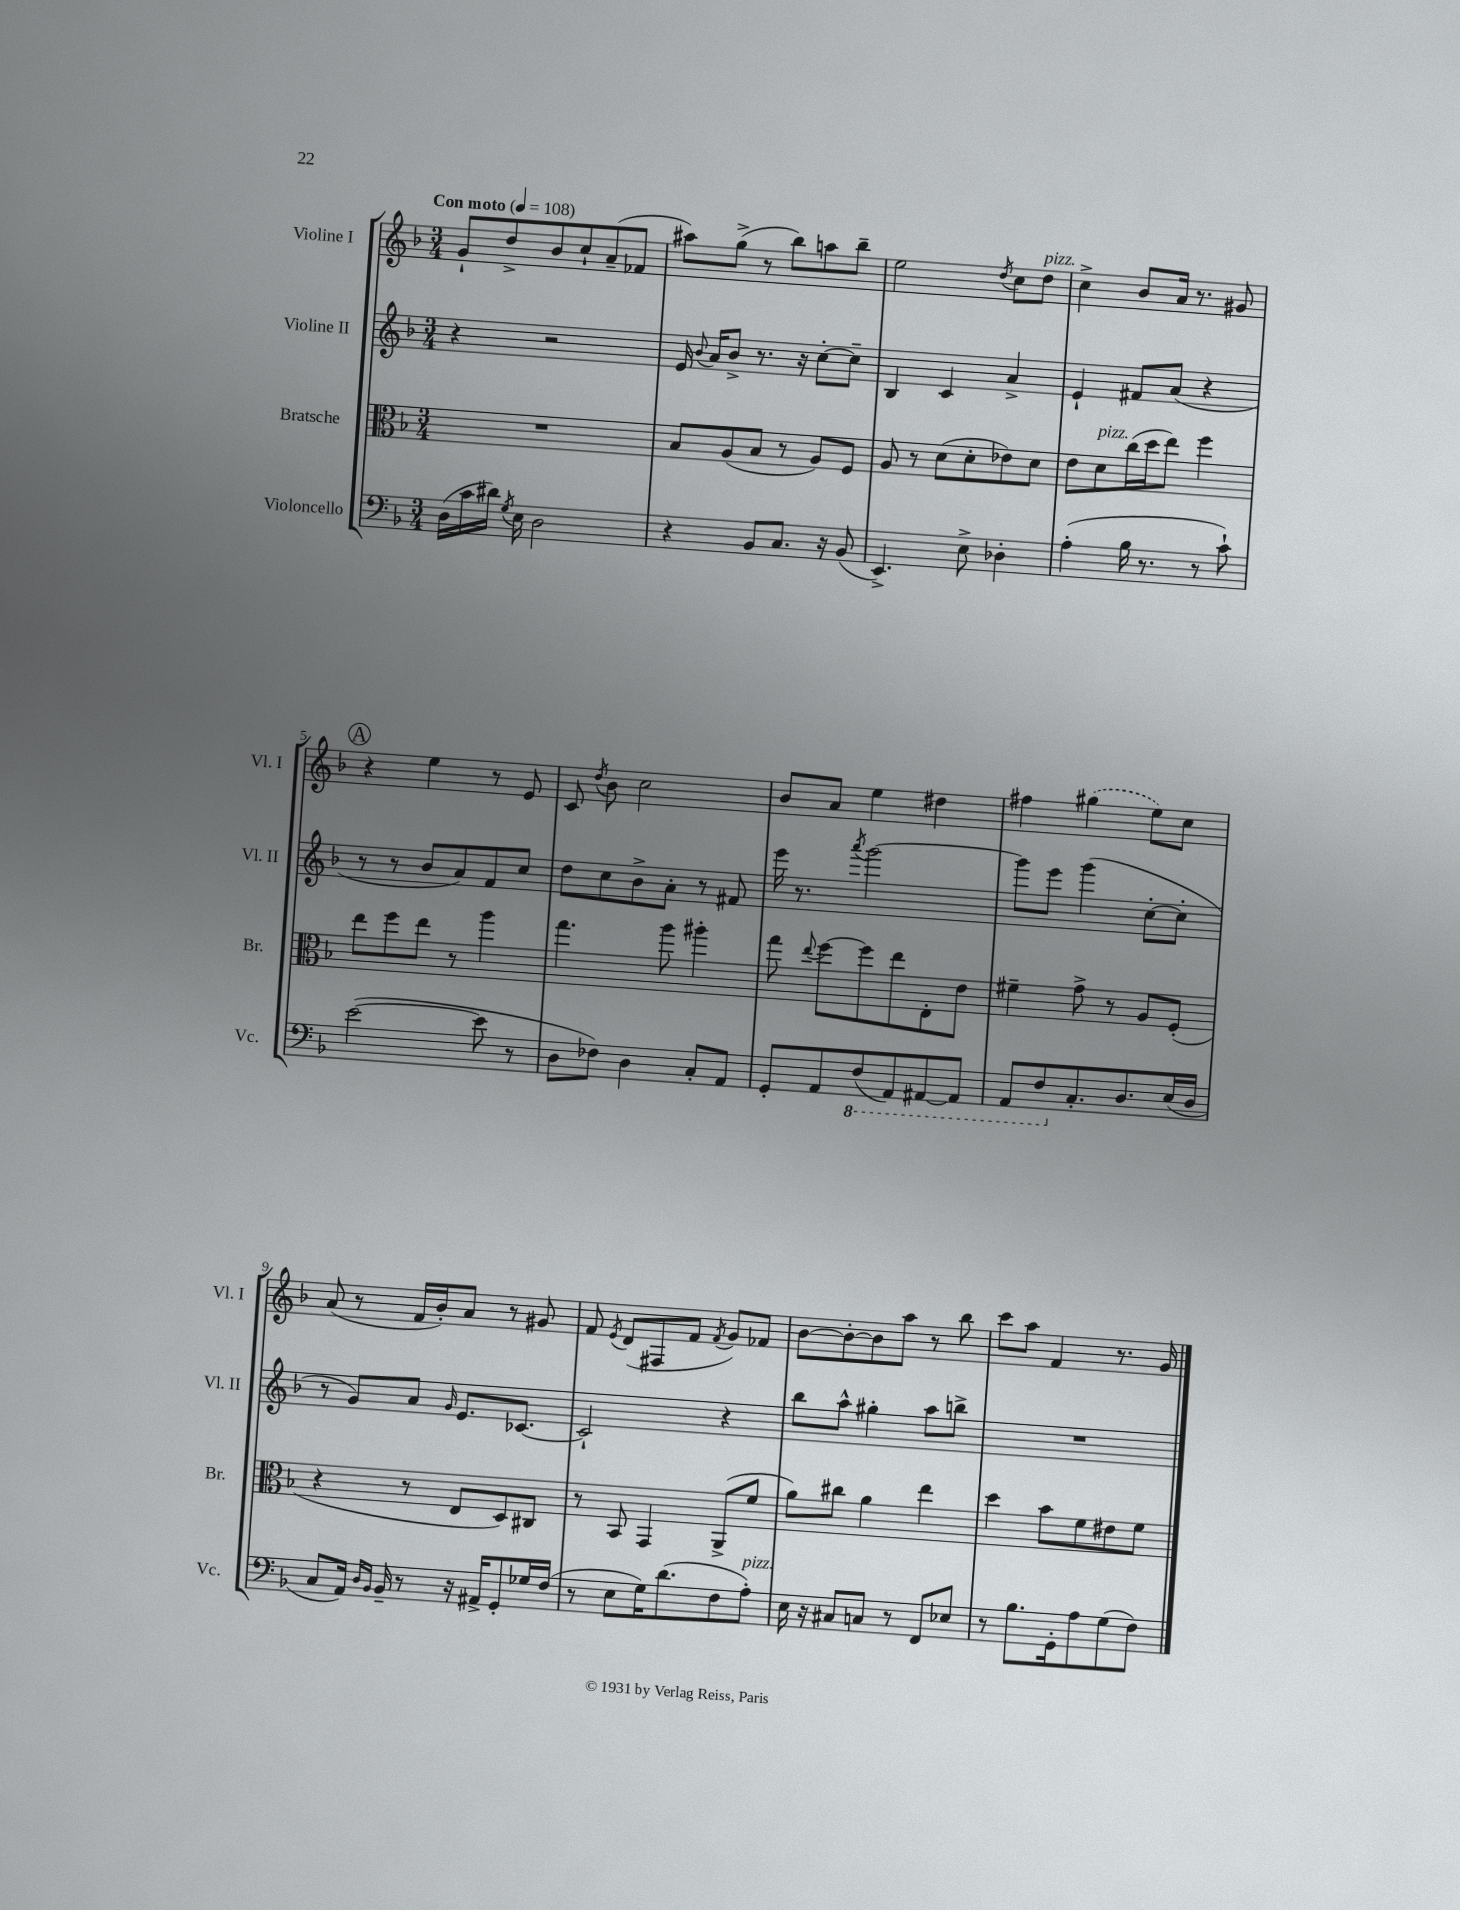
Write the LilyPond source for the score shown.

<<
\new StaffGroup <<
\new Staff = "s0" \with { instrumentName = "Violine I" shortInstrumentName = "Vl. I" } {
    \clef treble \key f \major \numericTimeSignature \time 3/4 \tempo "Con moto" 4 = 108
    \autoBeamOff g'8[-! d''8-> bes'8 c''8-! a'8--( fes'8] |
    ais''8[) g''8]->( r8 bes''8[) a''8 bes''8]-- |
    e''2 \acciaccatura { d''8 } c''8[ d''8]^\markup { \italic "pizz." } |
    c''4-> bes'8[ a'16] r8. gis'8 |
    \mark \markup { \circle "A" } r4 e''4 r8 e'8 |
    c'8 \acciaccatura { d''8 } bes'8 c''2 |
    bes'8[ a'8] e''4 dis''4 |
    fis''4 \once \slurDashed gis''4( e''8[) c''8] |
    a'8( r8 f'16[ bes'16-.) a'8] r8 gis'8 |
    f'8 \acciaccatura { e'8 } d'8[( fis8 f'8] \acciaccatura { f'8 } g'8[) fes'8] |
    bes'8[~ bes'8~-. bes'8 a''8] r8 bes''8 |
    c'''8[ a''8] f'4 r8. g'16 \bar "|." |
}
\new Staff = "s1" \with { instrumentName = "Violine II" shortInstrumentName = "Vl. II" } {
    \clef treble \key f \major \numericTimeSignature \time 3/4
    \autoBeamOff r4 r2 |
    e'16 \appoggiatura { bes'8 } a'16[ bes'8]-> r8. r16 c''8[~-. c''8]-- |
    bes4 c'4 a'4-> |
    e'4-! fis'8[ a'8]( r4 |
    \mark \markup { \circle "A" } r8 r8 bes'8[ a'8) f'8 c''8] |
    d''8[ c''8 bes'8-> a'8]-. r8 fis'8 |
    e'''16 r8. \acciaccatura { a'''8 } g'''2~ |
    g'''8[ e'''8] g'''4( c''8[~-. c''8]-. |
    r8 g'8[) a'8] \grace { g'16 } e'8.[ ces'8.]~ |
    ces'2-! r4 |
    bes''8[ a''8]-^ gis''4-. a''8[ b''8]-> |
    R2. \bar "|." |
}
\new Staff = "s2" \with { instrumentName = "Bratsche" shortInstrumentName = "Br." } {
    \clef alto \key f \major \numericTimeSignature \time 3/4
    \autoBeamOff R2. |
    bes8[ a8( bes8] r8 a8[) f8] |
    a8 r8 d'8[( d'8-. ees'8) d'8] |
    e'8[ d'8^\markup { \italic "pizz." } c''16( d''16 e''8]) f''4 |
    \mark \markup { \circle "A" } e''8[ f''8 e''8] r8 a''4 |
    g''4. a''8 ais''4-. |
    g''8 \appoggiatura { e''8 } f''8[~ f''8 e''8 e8-. e'8] |
    fis'4-- g'8-> r8 a8[ f8]-.( |
    r4 r8 e8[ d8) cis8] |
    r8 bes,8 g,4 a,8[->( f'8] |
    a'8[) cis''8] a'4 e''4 |
    d''4 bes'8[ f'8 eis'8 f'8] \bar "|." |
}
\new Staff = "s3" \with { instrumentName = "Violoncello" shortInstrumentName = "Vc." } {
    \clef bass \key f \major \numericTimeSignature \time 3/4
    \autoBeamOff d16[( c'16 dis'16]) \acciaccatura { g8 } e16 d2 |
    r4 bes,8[ c8.] r16 bes,8( |
    e,4.->) e8-> des4-. |
    a4-.( bes16 r8. r8 c'8-!) |
    \mark \markup { \circle "A" } e'2~( e'8 r8 |
    d8[ fes8]) d4 c8[-. a,8] |
    g,8[-. a,8 \ottava #-1 f,8( a,,8) ais,,8~ ais,,8] |
    a,,8[ f,8 \ottava #0 c8.-. d8. e16( d16] |
    c8[ a,16]) \grace { d16[ bes,16] } bes,16-- r8 r16 ais,16[-> g,8-. ges16 f16]( |
    r8 e8[ g16) d'8.( f8 a8]-.^\markup { \italic "pizz." }) |
    e16 r16 cis8[ c8] r8 f,8[ ees8] |
    r8 bes8.[ g,16-. a8 g8( f8]) \bar "|." |
}
>>
>>
